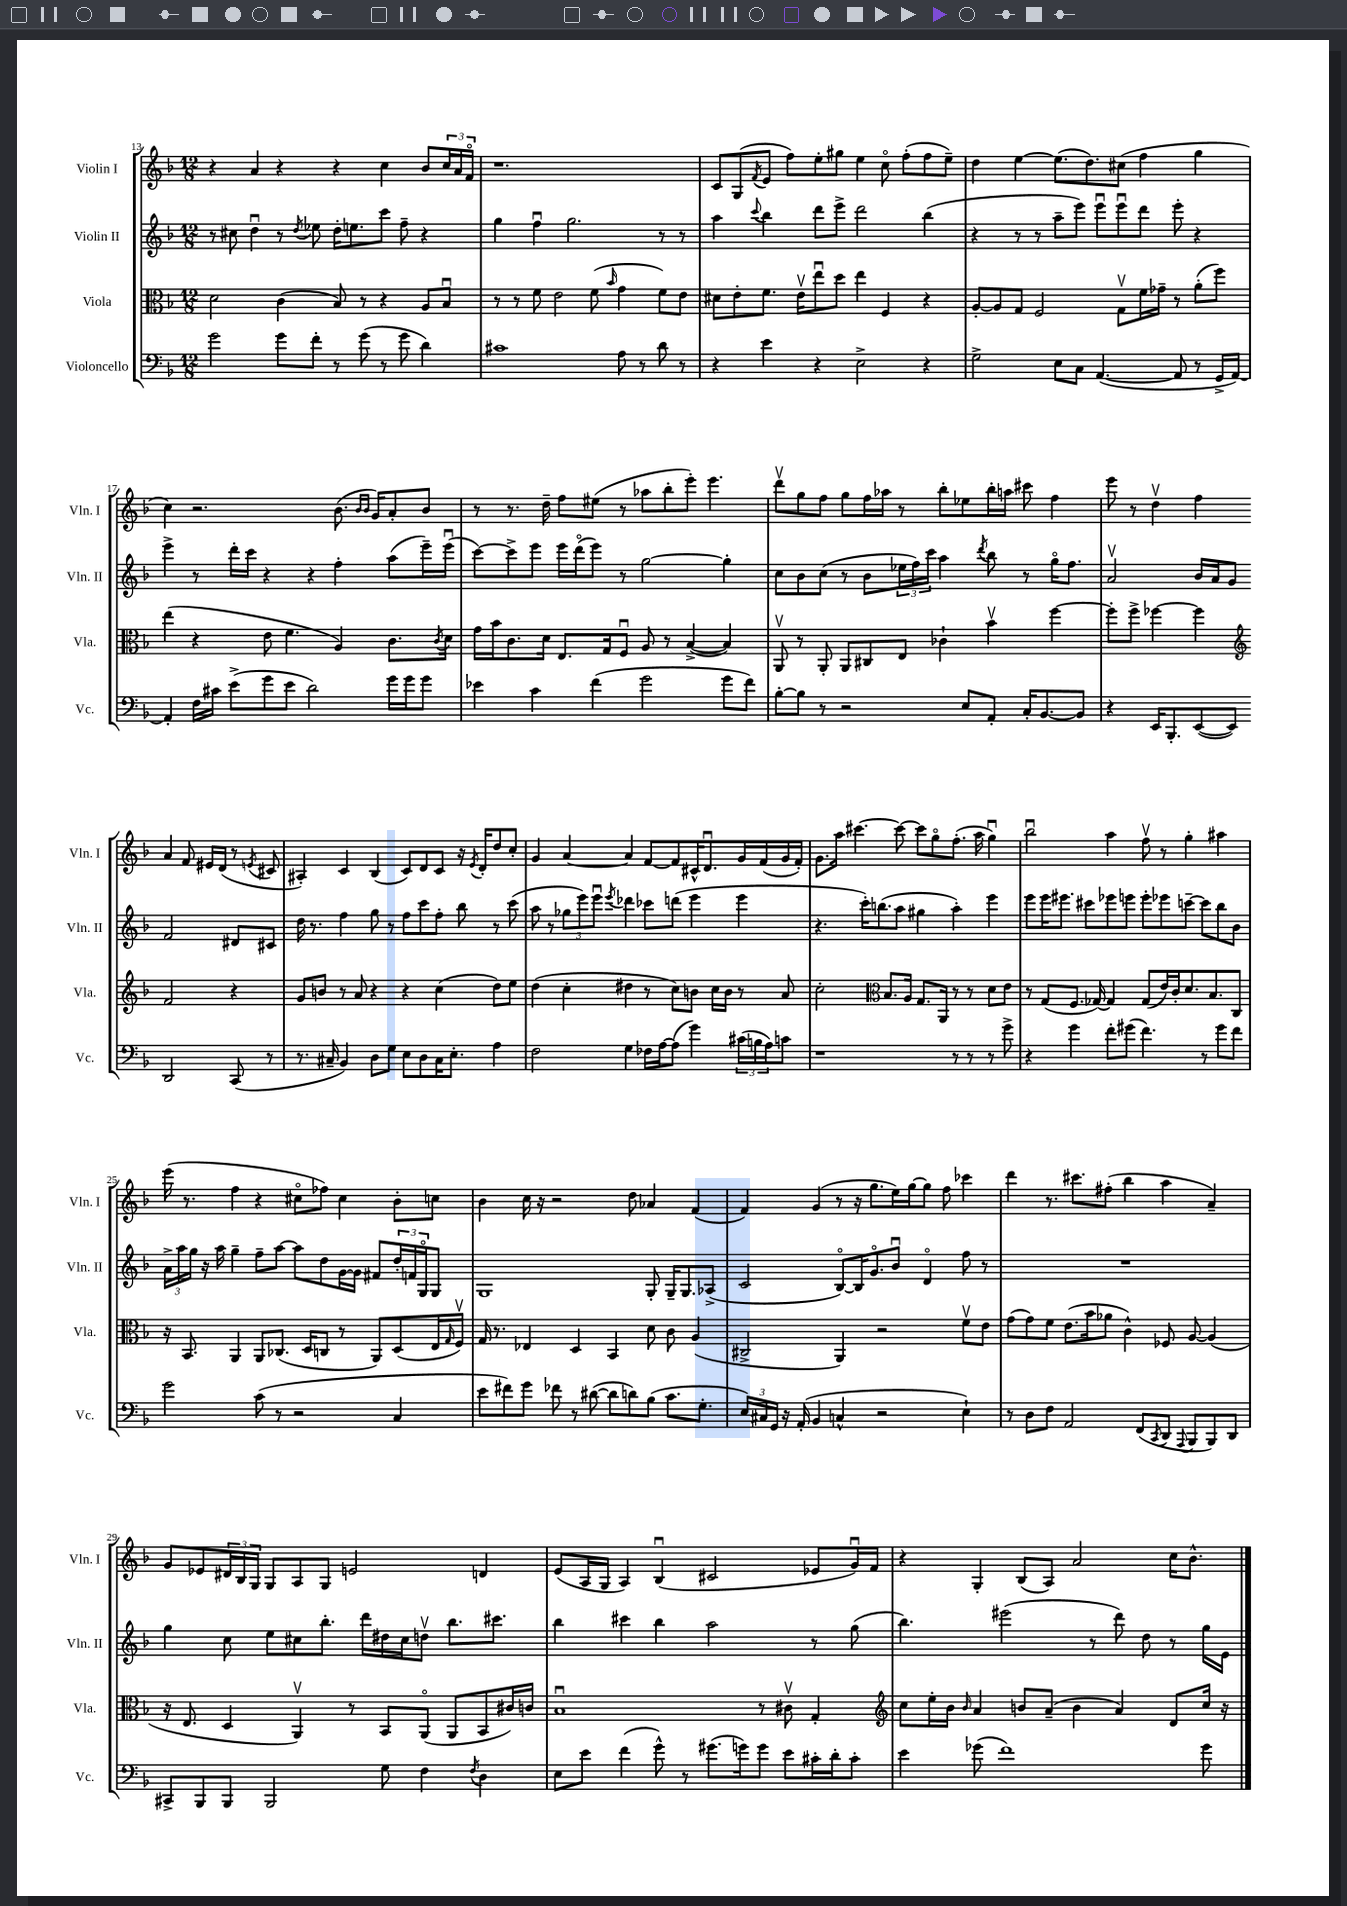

**kern	**kern	**kern	**kern
*part4	*part3	*part2	*part1
*staff4	*staff3	*staff2	*staff1
*I"Violoncello	*I"Viola	*I"Violin II	*I"Violin I
*I'Vc.	*I'Vla.	*I'Vln. II	*I'Vln. I
*clefF4	*clefC3	*clefG2	*clefG2
*k[b-]	*k[b-]	*k[b-]	*k[b-]
*M12/8	*M12/8	*M12/8	*M12/8
=13	=13	=13	=13
2g\	2d\	8r	4r
.	.	8cc#X\	.
.	.	4ddu\	4a/
8g\L	(4c\	8r	4r
.	.	8qdd/	.
8f'\J	.	8ee-X\	.
8r	8B-/)	16dd'\KL	4r
.	.	8.een\	.
(8g\	8r	.	.
8r	4r	8ccc\J	4cc\
8g\	.	8ff~\	.
4d\)	8A/L	4r	8b-/L
.	8B-u/J	.	24cc/L
.	.	.	24a/
.	.	.	24f/JJ
=14	=14	=14	=14
1c#X	8r	4gg\	1.r
.	8r	.	.
.	8f\	4ffu\	.
.	2e\	.	.
.	.	2.gg\	.
.	(8f\	.	.
.	16qqb-/	.	.
8A\	4g\	.	.
8r	.	.	.
8d\	8f\L)	8r	.
8r	8e\J	8r	.
=15	=15	=15	=15
4r	8d#X\L	4aa\	8c/L
.	8e'\	.	(8G/
.	.	8qqccc/	8qf/
4e\	8.f\J	4bb-\	8e/J
.	.	.	8ff\L)
.	16ev\KL	.	.
4r	8eeu\	8ddd\L	8ee'\
.	8dd\J	8eee^\J	8gg#X\J
2E^\	4ee\	2ddd\	4ee\
.	4F/	.	8cc\
.	.	.	(8ff'\L
4r	4r	(4bb-\	8ff\
.	.	.	8ee~\J)
=16	=16	=16	=16
2G^\	[8A'/L	4r	4dd\
.	8A/]	.	.
.	8G/J	8r	[4ee\
.	2F/	8r	.
8E\L	.	8aa~\L	(8.ee\L]
8C\J	.	8eee\J)	.
.	.	.	8.dd\)
([4.AA/	.	8eeeu\L	.
.	8Gv\L	8eeeu\	(8cc#X\J
.	16f\L	8ddd\J	4ff\
.	16g-X~\JJ	.	.
8AA/]	8r	8eee'\	.
8r	(8a'\L	4r	4gg\
16GG^/LL	8ff\J)	.	.
[16AA/JJ)	.	.	.
!!LO:LB:g=z
=17	=17	=17	=17
4AA'/]	(4ee\	4eee^\	4cc\)
16F\LL	4r	8r	2.r
16c#X\JJ	.	.	.
(8e^\L	.	16ddd'\LL	.
.	.	16ccc\JJ	.
8g\	8e\	4r	.
8e\J	4.f\	.	.
2d\)	.	4r	.
.	4A/)	4ff'\	(8.b-\
.	.	.	16qqb-/LL
.	.	.	16qqb-/JJ
.	.	.	16g/KL)
16g\LL	8.c\L	(8aa\L	8a'/
16g\J	.	.	.
8g\J	.	16eee~\L)	8b-/J
.	8qc/	.	.
.	16d\Jk	(16eeeu\JJ	.
=18	=18	=18	=18
4e-X\	16g\LL	[8ccc\L)	8r
.	16b-\J	.	.
.	8.c\	8ccc^\]	8.r
4c\	.	8eee\J	.
.	16d\Jk	.	16dd~\
.	8.E/L	16eee\LL	8ff\L
.	.	(16ddd\J	.
(4f\	.	8eee\J)	(8ee#X\J
.	16G/k	.	.
.	8Fu/J	8r	8r
2g\	8A/	[2gg\	8aa-X\L
.	8r	.	8bb-'\
.	([4B-^/	.	8eee'\J)
.	.	.	4.eee\
8g\L	4B-/])	4gg'\]	.
8f\J)	.	.	.
=19	=19	=19	=19
[8B-'\L	8AAv/	8cc\L	8dddv\L
8B-\J]	8r	8b-\	8gg\
8r	8AA'/	(8cc\J	8ff\J
2r	8AA/L	8r	8gg\L
.	8C#X/	8b-\L	16ff\L
.	.	.	16aa-X\JJ
.	8E/J	24ee-X\L	8r
.	.	24ff\)	.
.	.	24ccc\JJ	.
.	4c-X`\	4aa\	8bb-'\L
8E/L	.	.	8ee-X\
.	.	8qddd/	.
8AA'/J	4b-v\	8bb-\	16bb-'\L
.	.	.	16aan\JJ
16C'/KL	.	8r	8ccc#X\
[8.BB-/	.	.	.
.	[4ff\	16gg\KL	4ff\
.	.	8.ff\J	.
8BB-/J]	.	.	.
=20	=20	=20	=20
4r	8ff'\L]	2av/	8eee\
.	8ff^\J	.	8r
16EE/KL	[4ff-X\	.	4ddv\
8.BBB-'/	.	.	.
([8EE/	4ff-\]	16b-/LL	4ff\
.	.	16a/J	.
8EE/J])	.	8g/J	.
*	*clefG2	*	*
2DD/	2f/	2f/	4a/
.	.	.	8f/
.	.	.	16e#X/LL
.	.	.	(16d/JJ
(8CC/	4r	8d#X/L	8r
.	.	.	8qen/
8r	.	8c#X/J	8c#X/
!!LO:LB:g=z
=21	=21	=21	=21
8.r	8g/L	16dd\	4A#X'/)
.	.	8.r	.
.	8bn/J	.	.
16C#X~/	.	.	.
4BB-/)	8r	4ff\	4c/
.	8a/	.	.
8D\L	4r	8gg\	(4B-/
8G\J	.	8r	.
8E\L	4r	8ff\L	8c/L)
8D\	.	8ccc\	8d/
16C#\K	(4cc\	8ff'\J	8c/J
8.E'\J	.	.	.
.	.	8bb-\	16r
.	.	.	8qe/
.	.	.	16d'/KL
4A\	8dd\L)	8r	8dd/
.	8ee\J	(8ccc\	8cc'/J
=22	=22	=22	=22
2F\	(4dd\	8aa\	4g/
.	.	8r	.
.	4cc'\	12gg-X\L	[4a/
.	.	12eee\)	.
.	.	12eeeu\J	.
.	.	8qeee/	.
4G\	4dd#X\	4ddd-X\	4a/]
16F-X\LL	8r	8ccc-X\L	[8f/L
[16A\J	.	.	.
(8A\J]	8cc\L)	(8dddn\J	8f/]
4g\)	8bn\J	4eee\	16c#X^^/K
.	.	.	8.du/
.	16cc\LL	.	.
.	16b\JJ	.	.
(24c#X\LL	8r	4eee\	16g/L
24Bn\	.	.	.
.	.	.	(16f/
24A\J)	.	.	.
8cn\J	8a/	.	16g/
.	.	.	16f'/JJ)
=23	=23	=23	=23
1r	2cc'\	4.r	8.g\L
.	.	.	16aa\Jk
.	.	.	[4.ccc#X\
.	.	16ccc'\KL)	.
.	.	(8.bbn\	.
*	*clefC3	*	*
.	8.B-/L	.	.
.	.	8aa\J	8ccc#\_
.	16A/Jk	.	.
.	8.G/L	4gg#X\	8ccc#\L]
.	.	.	8gg\
.	16AA/Jk	.	.
8r	8r	4aa'\)	(8.ff'\J
8r	8r	.	.
.	.	.	16aa\
8r	8d\L	4eee\	4ggu\)
8g^\	8e\J	.	.
=24	=24	=24	=24
4r	8r	8eee\L	2bb-u\
.	(8G/L	16eee\K	.
.	.	8.eee#X\J	.
4g\	8.F/J	.	.
.	.	8ccc#X\L	.
.	[16G-X/)	.	.
8f'\L	4G-/]	8eee-X\	4aa\
(8g#X\J	.	8eeen\J	.
4.f\)	(8G-/L	8eee'\L	8ffv\
.	16e/L)	8eee-X\	8r
.	16c'/J	.	.
.	8.d/	[8cccn~\J	4gg'\
8r	.	8ccc\L]	.
.	8.B-/	.	.
8g#\L	.	8bb-\	4aa#X\
8f\J	8C/J	8b-\J	.
!!LO:LB:g=z
=25	=25	=25	=25
2g\	16r	24a^\LL	(16eee\
.	.	24aa\	.
.	8.BB-/	.	8.r
.	.	24gg\JJ	.
.	.	16r	.
.	.	16aa\	.
.	4AA/	4gg~\	4ff\
(8c\	8AA/L	8ff~\L	4r
8r	(8.C-X/J	[8aa\J	.
2r	.	8aa\L]	8cc#X\L
.	16D/KL	.	.
.	8Cn/J	8dd\	8ff-X\J)
.	8r	[16g\L	4cc#\
.	.	16g\JJ]	.
.	8AA/L)	8f#X/L	.
4C/	(8D/	24dd'/L	8b-'\L
.	.	24fn/	.
.	.	24G/J	.
.	16E/L	8G/J	8ccn\J
.	16qqG/	.	.
.	16Fv/JJ)	.	.
=26	=26	=26	=26
8e\L	16G/	1G	4b-\
.	8.r	.	.
8f#X\)	.	.	.
8g\J	4E-X/	.	16cc\
.	.	.	16r
8f-X\	.	.	2r
8r	4D/	.	.
([8d#X\	.	.	.
8d#\L]	4BB-/	.	.
8dn\)	.	.	8dd\
(8B-\J	8d\	8G'/	4a-X/
8.c\L	8c\	16G~/KL	.
.	.	8.G/	.
.	(4A/	.	(4f/
8.G'\J	.	.	.
.	.	(8A-X^/J	.
=27	=27	=27	=27
24E/LL)	2C#X^/	2c/	4f/)
24C#X/	.	.	.
24GG/JJ	.	.	.
16r	.	.	.
(16AA'/	.	.	.
4BB-/	.	.	(4g/
4Cn^^/	4AA/)	[8B-/L)	8r
.	.	16B-/K]	16r
.	.	8.g/	8.gg\L
2r	2r	.	.
.	.	8b-u/J	16ee\L)
.	.	.	[16gg\J
.	.	4d/	8gg\J]
.	.	.	8ff\
4E`\)	8fv\L	8ff\	4ccc-X\
.	8e\J	8r	.
=28	=28	=28	=28
8r	(8g\L	1.r	4ddd\
8D\L	8g\)	.	.
8F\J	8f\J	.	8.r
2AA/	(8.e\L	.	.
.	.	.	8.ccc#X\L
.	16b-\k	.	.
.	8a-X\J	.	(8ff#X'\J
.	4c^^\)	.	4bb-\
(8FF/L	.	.	.
8qCC/	.	.	.
8DD/J	8F-X/	.	4aa\
8qqAAA/	.	.	.
8BBB-/L	[8A/	.	.
8BBB-/)	(4A/]	.	4a~/)
8DD/J	.	.	.
!!LO:LB:g=z
=29	=29	=29	=29
8CC#X^/L	16r	4gg\	8g/L
.	8.E/	.	.
8BBB-/	.	.	8e-X/
8BBB-/J	4D/	8cc\	24d#X/L
.	.	.	24B-/
.	.	.	24G/JJ
2BBB-/	.	8ee\L	8G/L
.	4AAv/)	8cc#X\	8A/
.	.	8.bb-'\J	8G/J
.	8r	.	2en/
.	.	16ddd\LL	.
8G\	8BB-/L	16dd#X\	.
.	.	16cc#\J	.
4F\	(8AA/J	8ddnv\J	.
.	8AA/L	8.bb-\L	.
8qF/	.	.	.
4D\	8BB-/	.	4dn/
.	.	8.ccc#X\J	.
.	16c#X/L)	.	.
.	16cn/JJ	.	.
=30	=30	=30	=30
8E\L	1B-u	4bb-\	(8e/L
8e\J	.	.	16A/L
.	.	.	16G/JJ
(4f\	.	4ccc#X\	4A/)
8g^^\)	.	4bb-\	(4B-u/
8r	.	.	.
(8.g#X\L	.	2aa\	2c#X/
16gn\k)	.	.	.
8g\J	8r	.	.
8e\L	8c#Xv\	.	.
16c#X'\L	4G'/	8r	8e-X/L
16d'\J	.	.	.
8c#'\J	.	(8gg\	16gu/L)
.	.	.	16f/JJ
=31	=31	=31	=31
*	*clefG2	*	*
4e\	8cc\L	4.bb-\)	4r
.	16ee'\L	.	.
.	16b-\JJ	.	.
.	16qqb-/	.	.
(8g-X\	4a/	.	4G'/
1f)	.	(2eee#X\	.
.	8bn/L	.	(8B-/L
.	(8a~/J	.	8A/J)
.	4b\	.	2a/
.	.	8r	.
.	4a/)	8ddd\)	.
.	.	8dd\	.
.	8d/L	8r	16cc\KL
.	.	.	8.b-^^\J
8g-\	16cc/Jk	16gg\LL	.
.	16r	16e\JJ	.
==	==	==	==
*-	*-	*-	*-
